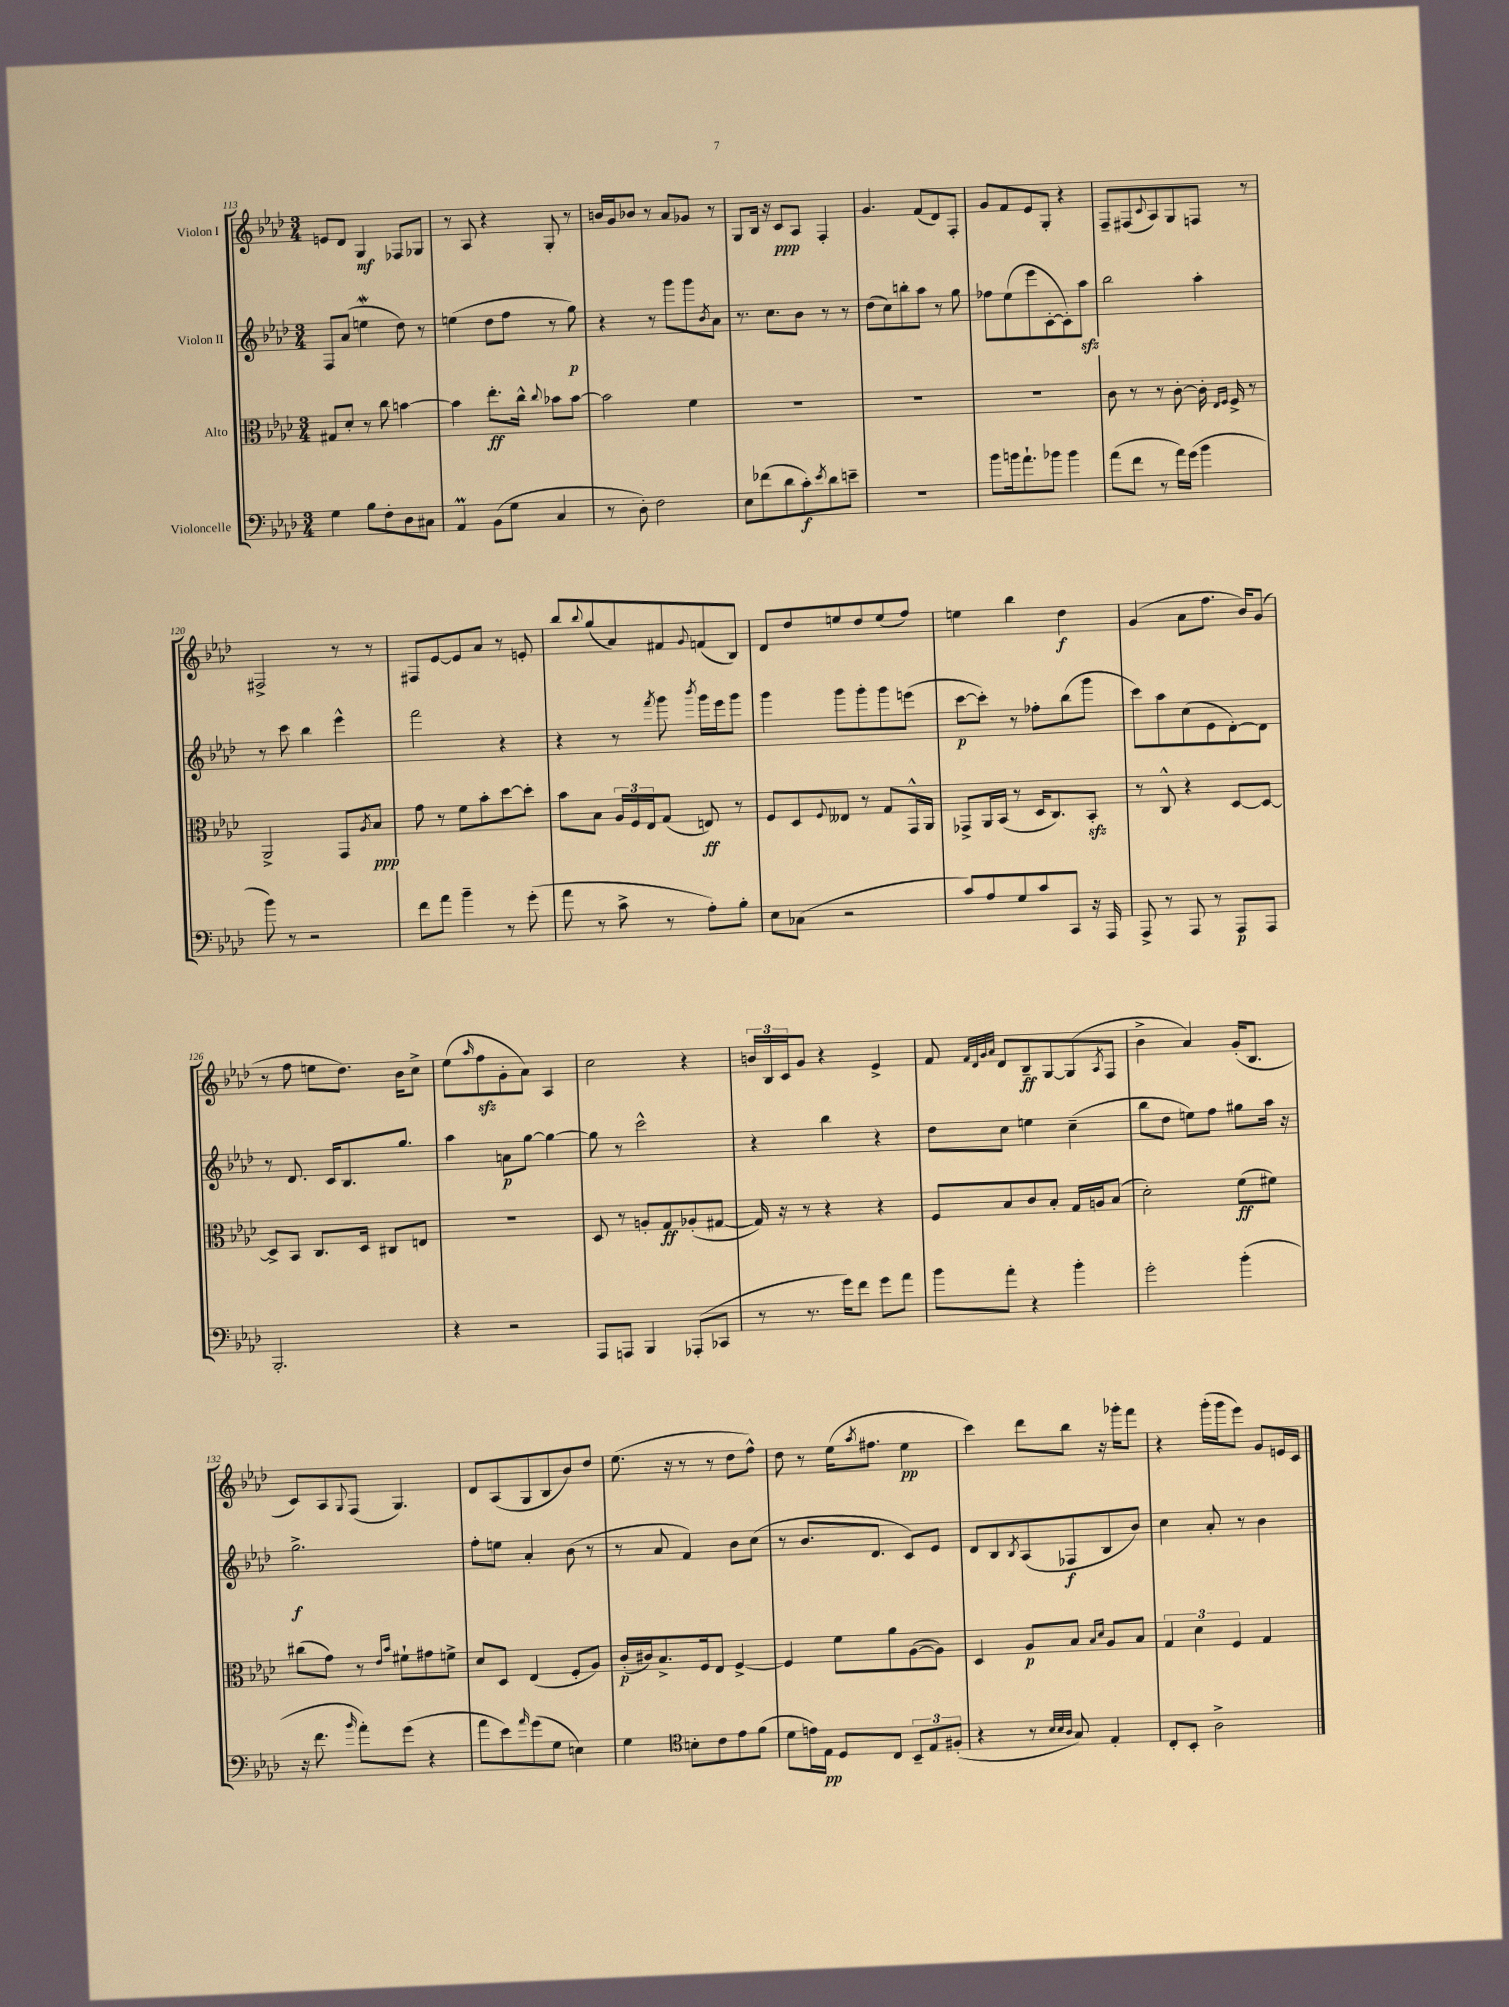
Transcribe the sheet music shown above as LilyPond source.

<<
\new StaffGroup <<
\new Staff = "s0" \with { instrumentName = "Violon I" } {
    \clef treble \key aes \major \numericTimeSignature \time 3/4
    e'8 des'8 g4\mf fes8 ges8 |
    r8 aes8 r4 g8-. r8 |
    b'16 g'16 bes'8 r8 aes'8 ges'8 r8 |
    g8 bes16 r16 c'8\ppp aes8 f4-. |
    g'4. f'8( des'8) f8-. |
    g'8 f'8 ees'8 g8-. r4 |
    f8-- fis8( \appoggiatura { c'8 } aes8) g8 f8 r8 |
    fis2-> r8 r8 |
    fis8 ees'8~ ees'8 aes'8 r8 e'8-. |
    bes''8 \appoggiatura { bes''8 } g''8( aes'8) fis'8 \appoggiatura { g'8 } f'8( bes8) |
    des'8 des''8 e''8 des''8 e''8( f''8) |
    e''4 bes''4 des''4\f |
    g'4( aes'8 f''8. bes'16) g'8( |
    r8 f''8 e''8 des''8.) bes'16 c''8-> |
    ees''8( \grace { aes''16 } f''8\sfz g'8-. aes'8) aes4 |
    c''2 r4 |
    \tuplet 3/2 { b'16 bes16 c'16 } g'8 r4 ees'4-> |
    f'8 \grace { f'32 des'32 g'32 aes'32 } des'8 bes8--\ff g8~ g8( \acciaccatura { aes8 } f8 |
    bes'4-> aes'4) g'16-.( bes8. |
    c'8) aes8 \appoggiatura { g8 } f8( g4.) |
    des'8 aes8( g8 bes8 bes'8) des''8 |
    ees''8.( r16 r8 r8 des''8 f''8-^) |
    des''8 r8 ees''16( \acciaccatura { aes''8 } fis''8. ees''4\pp |
    c'''4) des'''8 bes''8 r16 ges'''16-. f'''8 |
    r4 g'''16-.( g'''16 ees'''8) g'8 e'16 c'16 \bar "|." |
}
\new Staff = "s1" \with { instrumentName = "Violon II" } {
    \clef treble \key aes \major \numericTimeSignature \time 3/4
    f8 aes'8( e''4\mordent des''8) r8 |
    e''4( des''8 f''8 r8 g''8\p) |
    r4 r8 g'''8 g'''8 \acciaccatura { bes'8 } aes'8 |
    r8. c''8. bes'8 r8 r8 |
    des''8( c''8) b''8-. aes''8 r8 g''8 |
    fes''8 ees''8( ees'''8 c'8~-. c'8-.) aes''8\sfz |
    bes''2 aes''4-. |
    r8 c'''8 bes''4 ees'''4-^ |
    f'''2 r4 |
    r4 r8 \acciaccatura { f'''8 } g'''8 \acciaccatura { bes'''8 } g'''16 ees'''16 g'''8 |
    g'''4 g'''8 g'''8-. g'''8 e'''8( |
    c'''8~\p c'''8-.) r8 fes''8-. bes''8( g'''8 |
    c'''8) aes''8 c''8( ees'8 des'8~-.) des'8 |
    r8 des'8. c'16 bes8. g''8. |
    aes''4 a'8\p g''8~ g''4~ |
    g''8 r8 c'''2-^ |
    r4 bes''4 r4 |
    des''8 c''8 e''4 c''4--( |
    bes''8 des''8 e''8) f''8 gis''8 aes''16 r16 |
    g''2.->\f |
    f''8-. e''8 aes'4-. bes'8( r8 |
    r8 aes'8 f'4) bes'8 c''8( |
    r8 bes'8. des'8. c'8) ees'8 |
    des'8 bes8 \acciaccatura { bes8 } aes8( fes8\f bes8 bes'8) |
    c''4 aes'8-. r8 bes'4 \bar "|." |
}
\new Staff = "s2" \with { instrumentName = "Alto" } {
    \clef alto \key aes \major \numericTimeSignature \time 3/4
    gis8 des'8-. r8 c''8 b'4~ |
    b'4 ees''8.-.\ff c''16-^ \appoggiatura { c''8 } bes'8 bes'8~ |
    bes'2 f'4 |
    R2. |
    R2. |
    R2. |
    c'8 r8 r8 c'8~-. c'16-. \grace { ees16 f16 } f16-> r8 |
    aes,2-> g,8 \acciaccatura { aes8 } bes8\ppp |
    g'8 r8 f'8 bes'8-. des''8~ des''8-. |
    bes'8 bes8 \tuplet 3/2 { aes16 f16 ees16 } g8( e8\ff) r8 |
    f8 des8 \appoggiatura { f8 } eeses8 r8 g8 g,16-^ aes,16 |
    ges,8-> aes,16 bes,16( r8 des16 c8.) bes,8-.\sfz |
    r8 c8-^ r4 des8~ des8~ |
    des8-> bes,8 c8. des16 cis8 e8 |
    R2. |
    des8 r8 a8-. g8\ff aes8-.( gis8~ |
    gis16) r16 r8 r4 r4 |
    f8 bes8 c'8 bes8-. g16 a16 bes8( |
    des'2-.) f'8\ff( fis'8) |
    cis''8( g'8) r8 \grace { ees'16 bes'16 } fis'8-! gis'8 f'8-> |
    des'8 des8 ees4( f8-. aes8) |
    c'16-.\p( cis'16) bes8.-> f16 ees8 f4~-> |
    f4 f'8 aes'8 aes8~( aes8) |
    des4 aes8\p bes8 \grace { bes16 des'16 } aes8 bes8 |
    \tuplet 3/2 { g4 des'4 f4 } g4 \bar "|." |
}
\new Staff = "s3" \with { instrumentName = "Violoncelle" } {
    \clef bass \key aes \major \numericTimeSignature \time 3/4
    g4 bes8 f8-. des8 cis8 |
    aes,4\prall bes,8( g8 c4 |
    r8 des8-.) f2 |
    ees8 fes'8( des'8 c'8-.\f) \acciaccatura { ees'8 } des'8 e'8-- |
    R2. |
    bes'8 b'16 aes'8.-! bes'8 bes'4 |
    aes'8( f'8 r8 aes'16) g'16( bes'4 |
    bes'8) r8 r2 |
    f'8 aes'8 bes'4-- r8 g'8-.( |
    aes'8 r8 c'8-> r8 aes8-.) bes8-. |
    ees8 ces8( r2 |
    c'8) aes8 g8 c'8 c,8 r16 aes,,16 |
    aes,,8-> r8 aes,,8 r8 aes,,8\p aes,,8 |
    bes,,2.-. |
    r4 r2 |
    aes,,8 a,,8 bes,,4 aes,,8-.( ces,8 |
    r8 r8. g'16) f'8 g'8 aes'8 |
    bes'8 aes'8-. r4 bes'4-. |
    g'2-. bes'4-.( |
    r16 f'8. \grace { bes'16 } aes'8-.) g'8( r4 |
    aes'8 ees'8) \grace { aes'16 } g'8( g8 e4) |
    g4 \clef tenor b8-. c'8 ees'8 f'8( |
    des'8 e'16) ees16\pp des8 c8 \tuplet 3/2 { bes,8-- ees8 fis8-.( } |
    r4 r8 \grace { bes32 bes32 aes32 } g8) ees4-. |
    c8-. bes,8-. aes2-> \bar "|." |
}
>>
>>
\layout { \context { \Score currentBarNumber = #113 } }
